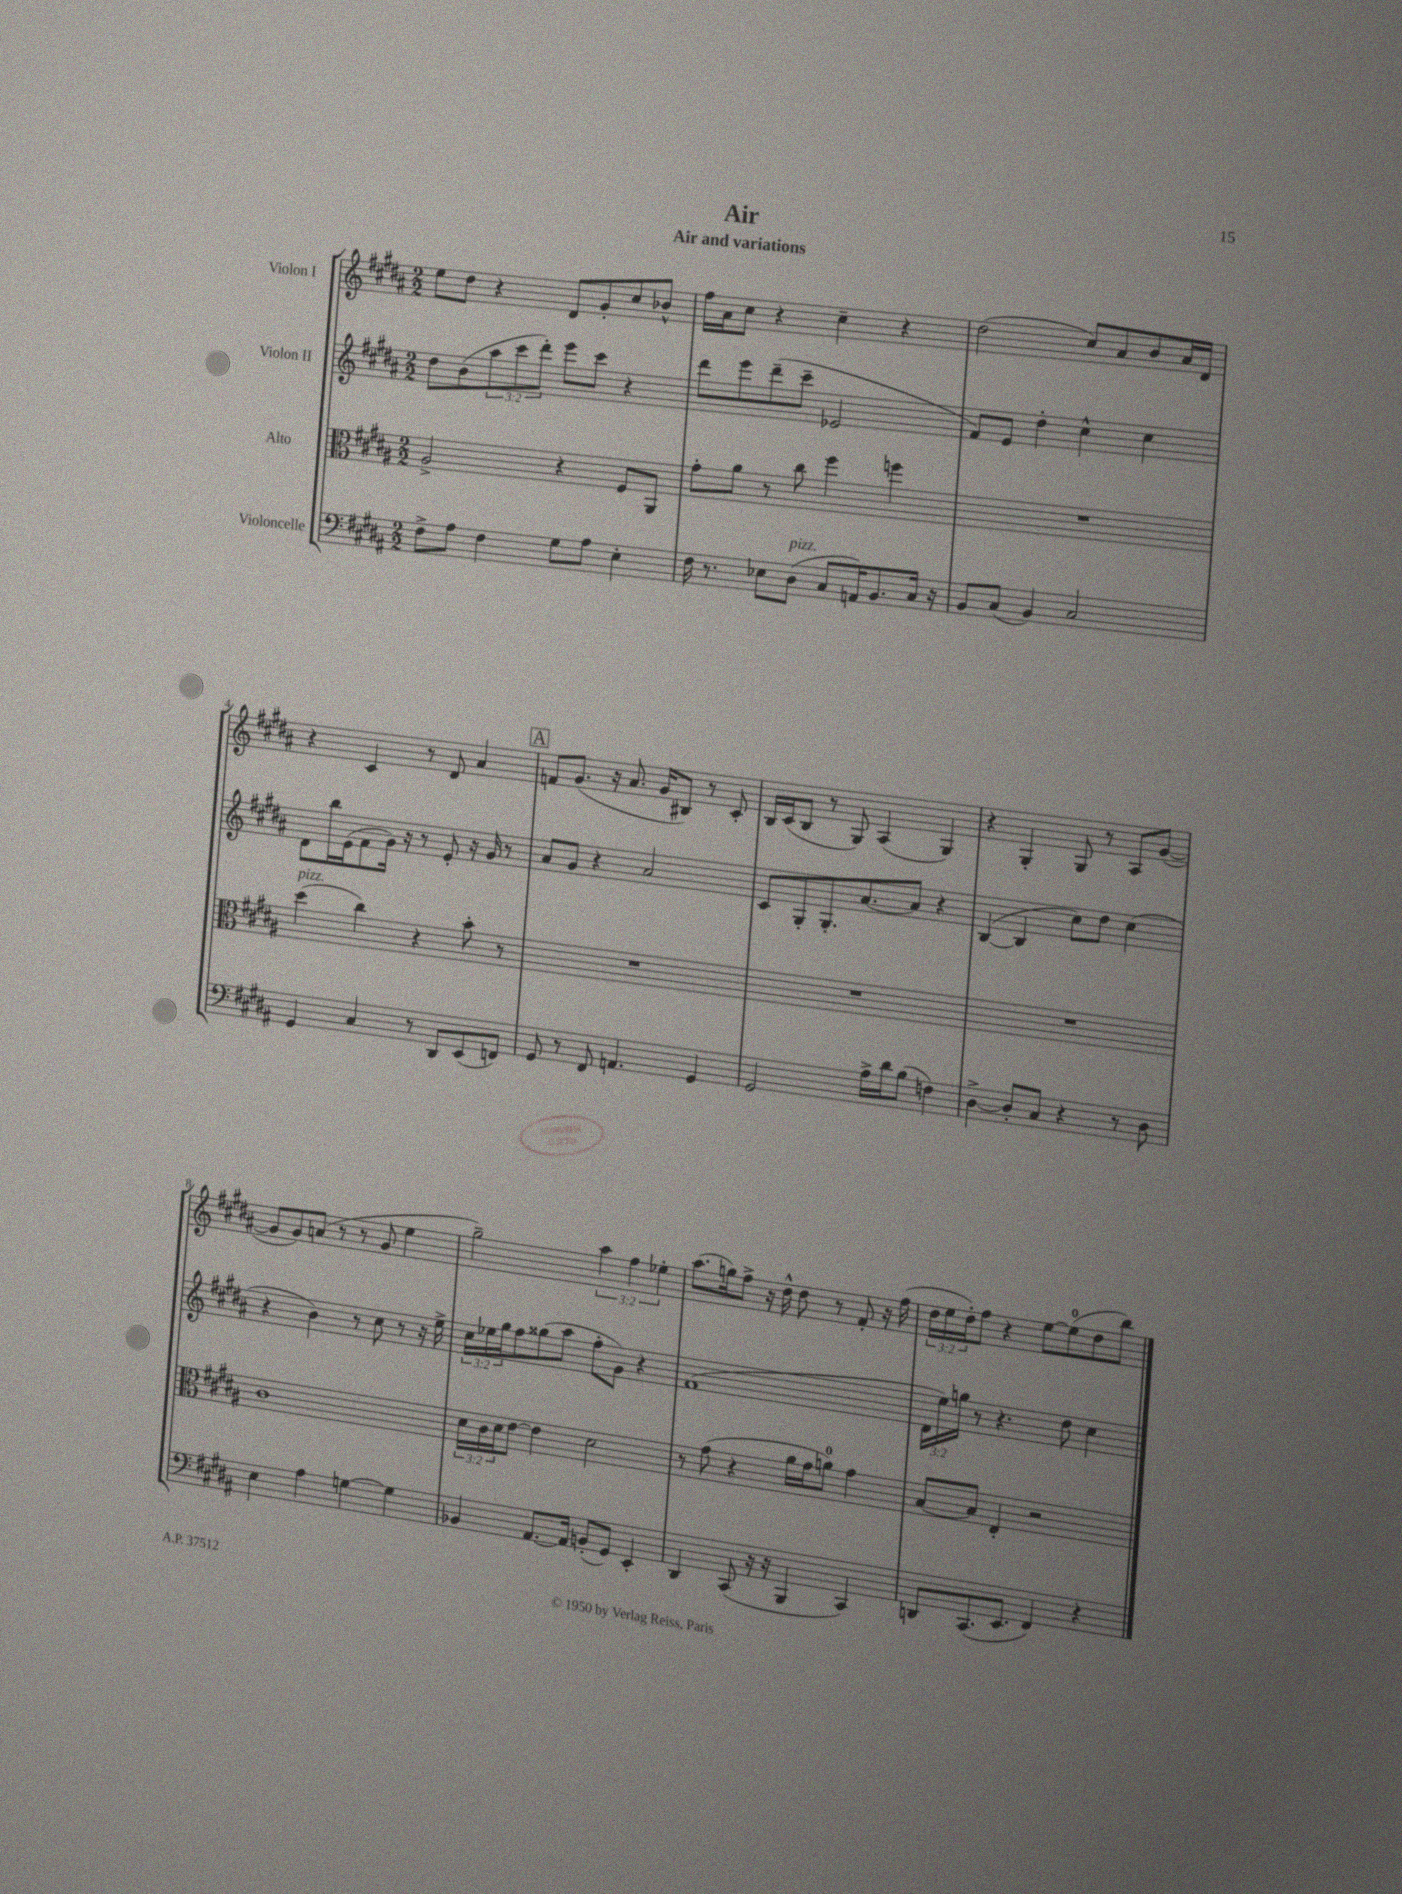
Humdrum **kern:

**kern	**kern	**kern	**kern
*staff4	*staff3	*staff2	*staff1
*clefF4	*clefC3	*clefG2	*clefG2
*k[f#c#g#d#a#]	*k[f#c#g#d#a#]	*k[f#c#g#d#a#]	*k[f#c#g#d#a#]
*M2/2	*M2/2	*M2/2	*M2/2
8F#^	2A#^	8dd#	8ee
8A#	.	(8b	8dd#
4F#	.	12aa#	4r
.	.	12ccc#	.
.	.	12ddd#')	.
8G#	4r	8eee	8d#
8A#	.	8ccc#	8g#'
4E'	8F#	4r	8cc#
.	8AA#	.	8b-^^
=	=	=	=
16F#	8g#'	8ddd#	16ff#
8.r	.	.	16a#
.	8a#	8eee	8cc#
8E-	8r	(8ddd#~	4r
(8D#	8cc#	8ccc#~	.
8C#	4ff#	2e-	4cc#~
16AA)	.	.	.
8.BB	.	.	.
.	4ff	.	4r
16C#	.	.	.
16r	.	.	.
=	=	=	=
8BB	1r	8f#)	(2dd#
(8C#	.	8e	.
4BB)	.	4dd#'	.
2C#	.	4cc#^^	8cc#)
.	.	.	8a#
.	.	4cc#	8b
.	.	.	16a#
.	.	.	16d#
=	=	=	=
4GG#	(4dd#	8d#	4r
.	.	16bb	.
.	.	(16e	.
4C#	4cc#)	8f#	4c#
.	.	16g#)	.
.	.	16r	.
8r	4r	8r	8r
8DD#	.	8e'	8d#
(8EE	8b'	16r	4a#
.	.	16g#	.
8FF)	8r	8r	.
=	=	=	=
8GG#	1r	8a#	8f
8r	.	8g#	(8.g#
8FF#	.	4r	.
.	.	.	16r
4.AA	.	.	8.a#
.	.	2a#	.
.	.	.	16g#
.	.	.	8B#)
4GG#	.	.	8r
.	.	.	8c#'
=	=	=	=
2GG#	1r	8c#	16B
.	.	.	(16c#
.	.	8G#'	8B
.	.	8.G#'	8r
.	.	.	8G#)
.	.	[8.a#	.
16A#^	.	.	(4A#
16d#	.	.	.
(8B	.	8a#]	.
4F)	.	4r	4G#)
=	=	=	=
[4D#^	1r	([4B	4r
8D#']	.	4B]	4G#'
8C#	.	.	.
4r	.	8cc#)	8G#
.	.	8dd#	8r
8r	.	(4cc#	8A#
8D#	.	.	([8g#
=	=	=	=
4E	1c#	4r	8g#]
.	.	.	8g#)
4A#	.	4b)	(8a
.	.	.	8r
[4G	.	8r	8r
.	.	8cc#	8g#
4G]	.	8r	4ee
.	.	16r	.
.	.	16ee^	.
=	=	=	=
4BB-	24d#	24cc#	2gg#~)
.	24c#	24ee-	.
.	24d#	24gg#	.
.	[8e	8ff#	.
[8.AA#	4e]	(8gg##	.
.	.	8aa#	.
16AA#]	.	.	.
(8BB'	2d#	8ff#'	6aa#
8GG#)	.	8g#)	.
.	.	.	6ff#
4EE'	.	4r	.
.	.	.	6ee-'
=	=	=	=
4DD#	8r	(1f#	(8.aa#
.	(8g#	.	.
.	.	.	16gg)
(8CC#	4r	.	8ff#^
16r	.	.	16r
16r	.	.	16dd#^^
4BBB	16a#	.	8dd#
.	16g#	.	.
.	8a)	.	8r
4CC#)	4g#	.	8f#'
.	.	.	16r
.	.	.	(16ff#
=	=	=	=
8DD	[8B	24d#	24dd#
.	.	24ee)	24ee
.	.	24gg	24dd#')
(8.CC#	8B]	8r	8ff#
.	4E'	4.r	4r
8.EE	.	.	.
4FF#)	2r	.	[8ee
.	.	8dd#	(8ee]
4r	.	4cc#	8dd#
.	.	.	8bb)
==	==	==	==
*-	*-	*-	*-
